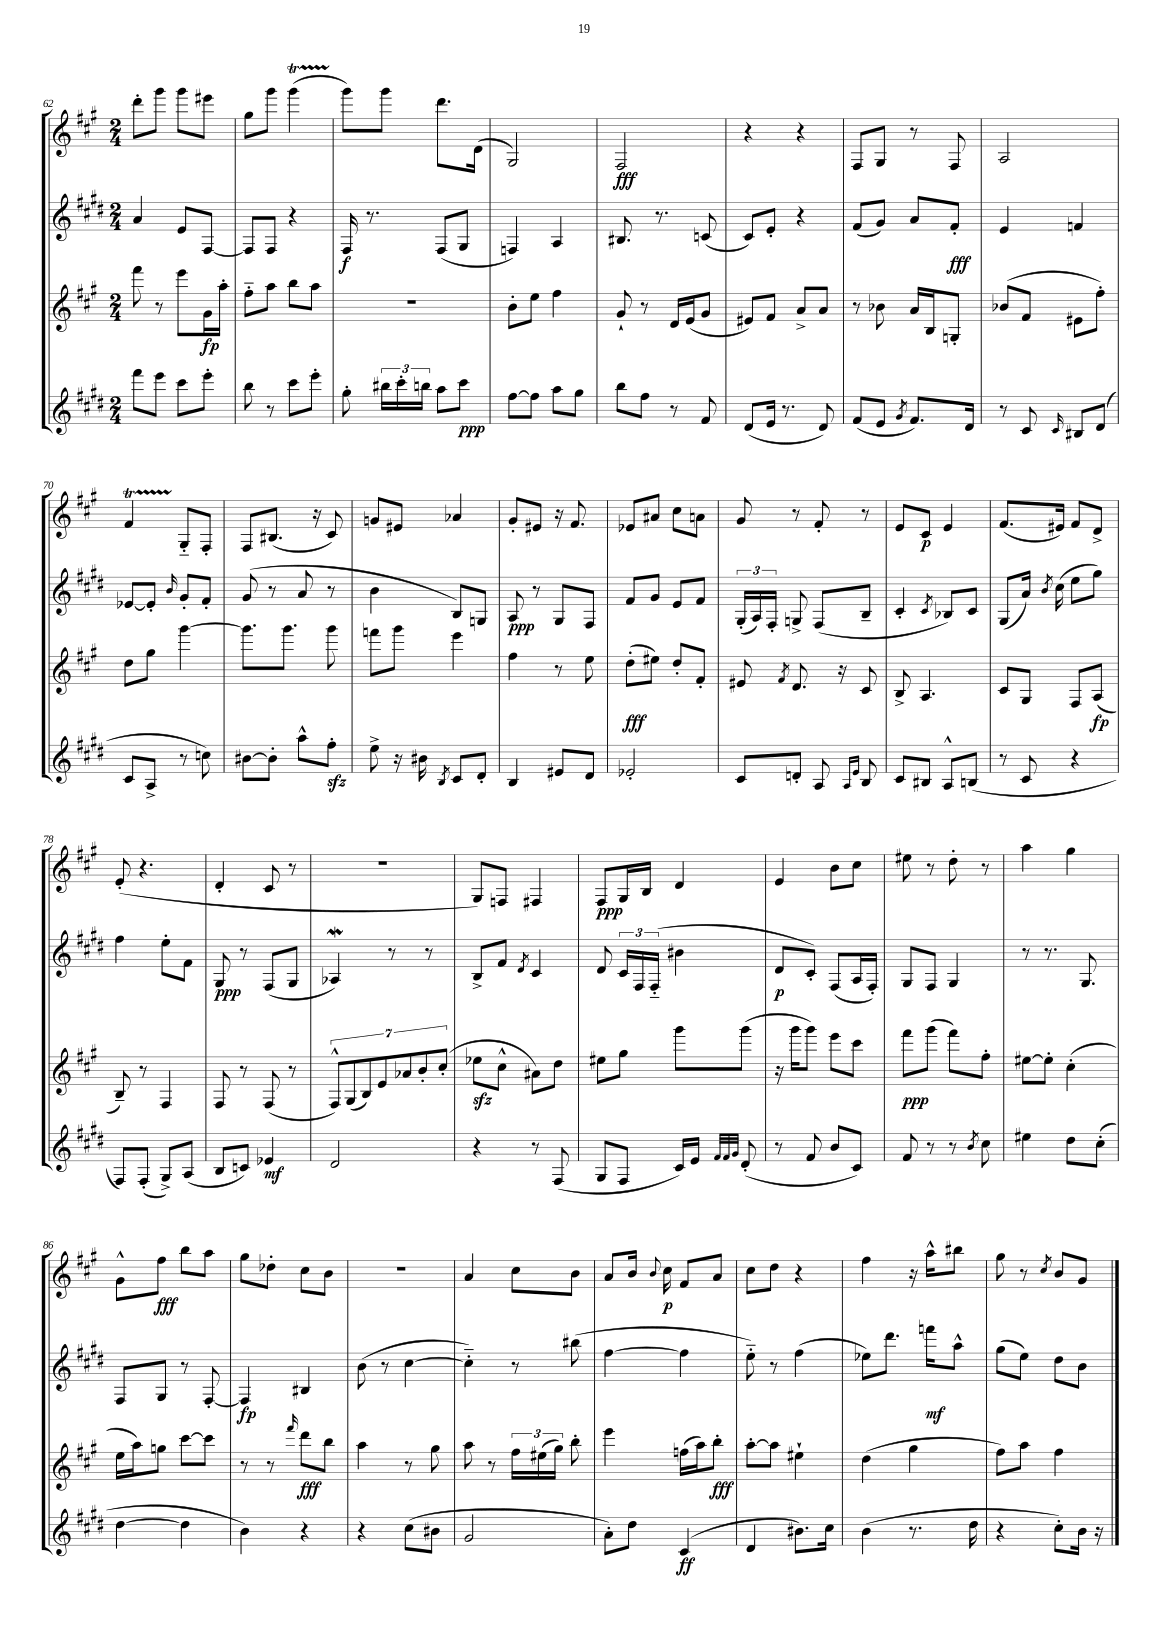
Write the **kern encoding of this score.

**kern	**kern	**kern	**kern
*staff4	*staff3	*staff2	*staff1
*clefG2	*clefG2	*clefG2	*clefG2
*k[f#c#g#d#]	*k[f#c#g#]	*k[f#c#g#d#]	*k[f#c#g#]
*M2/4	*M2/4	*M2/4	*M2/4
8fff#	8fff#	4a	8ddd'
8eee	8r	.	8ggg#
8ccc#	8eee	8e	8ggg#
8eee'	16g#	[8F#	8eee#
.	16aa'	.	.
=	=	=	=
8bb	8ff#'~	8F#]	8gg#
8r	8aa	8F#	8ggg#
8ccc#	8bb	4r	(4ggg#
8eee'	8aa	.	.
=	=	=	=
8gg#'	2r	16F#	8ggg#)
.	.	8.r	.
24bb#	.	.	8ggg#
24ccc#'	.	.	.
24bb	.	.	.
8aa	.	(8F#	8.ddd
8ccc#	.	8G#	.
.	.	.	(16d
=	=	=	=
[8ff#	8b'	4F)	2G#)
8ff#]	8ee	.	.
8aa	4ff#	4A	.
8gg#	.	.	.
=	=	=	=
8bb	8g#`	8.B#	2F#
8ff#	8r	.	.
.	.	8.r	.
8r	16d	.	.
.	(16e	.	.
8f#	8g#	(8c	.
=	=	=	=
(8d#	8e#)	8c#)	4r
16e	8f#	8e'	.
8.r	.	.	.
.	8a^	4r	4r
8d#)	8a	.	.
=	=	=	=
(8f#	8r	(8f#	8F#
8e	8b-	8g#)	8G#
8qg#	.	.	.
8.f#)	16a	8a	8r
.	16B	.	.
.	8G'	8f#'	8F#
16d#	.	.	.
=	=	=	=
8r	(8b-	4e	2A
8c#	8f#	.	.
16qqc#	.	.	.
8B#	8e#	4f	.
(8d#	8ff#')	.	.
=	=	=	=
8c#	8dd	[8e-	4f#
8A^	8gg#	8e-']	.
.	.	16qqb	.
8r	[4ggg#	8g#'	8G#'~
8cc)	.	8f#'	8F#'
=	=	=	=
[8b#	8.ggg#]	(8g#	8F#
8b#']	.	8r	(8.B#
.	8.ggg#	.	.
8aa^^	.	8a	.
.	.	.	16r
8ff#'	8ggg#	8r	8c#)
=	=	=	=
8ee^	8fff	4b	8g
16r	8ggg#	.	8e#
16b#	.	.	.
8qB	.	.	.
8c#	4eee	8B)	4a-
8d#'	.	8G	.
=	=	=	=
4B	4ff#	8A	8g#'
.	.	8r	8e#
8e#	8r	8G#	16r
.	.	.	8.f#
8d#	8ee	8F#	.
=	=	=	=
2e-'	(8dd'	8f#	8e-
.	8ee#)	8g#	8a#
.	8dd'	8e	8cc#
.	8f#'	8f#	8a
=	=	=	=
8c#	8e#	(24G#'	8g#
.	.	24A)	.
.	.	24F#'	.
.	8qf#	.	.
8d'	8.d	8G^	8r
8A	.	(8F#	8f#'
.	16r	.	.
16qqA	.	.	.
16qqe	.	.	.
8B	8c#	8B~	8r
=	=	=	=
8c#	8B^	4c#'	8e
8B#	4.A	.	8c#
.	.	8qc#	.
8A^^	.	8B-)	4e
(8B	.	8c#	.
=	=	=	=
8r	8c#	(8G#	(8.f#
8c#	8G#	16a)	.
.	.	8qb	.
.	.	(16cc#	16e#)
4r	8F#	8ee	8f#
.	(8A	8gg#)	8d^
=	=	=	=
8F#)	8B~)	4ff#	(8e'
(8F#'	8r	.	4.r
8G#^)	4F#	8ee'	.
(8A	.	8f#	.
=	=	=	=
8B	8F#	8G#	4d'
8c)	8r	8r	.
4e-	(8F#	(8F#	8c#
.	8r	8G#	8r
=	=	=	=
2d#	14F#^^)	4A-)	2r
.	(14G#	.	.
.	14B)	.	.
.	14e	.	.
.	.	8r	.
.	14a-	.	.
.	14b'	.	.
.	.	8r	.
.	(14cc#'	.	.
=	=	=	=
4r	8ee-	8B^	8G#)
.	8cc#^^	8f#	8F
.	.	8qd#	.
8r	8a#)	4c#	4F#
(8F#	8dd	.	.
=	=	=	=
8G#	8ee#	8d#	8F#
8F#	8gg#	24c#	16G#
.	.	24F#	.
.	.	.	16B
.	.	(24F#'~	.
16c#)	8ggg#	4b#	4d
16e	.	.	.
32qqf#	.	.	.
32qqf#	.	.	.
32qqg#	.	.	.
(8d#'	(8ggg#	.	.
=	=	=	=
8r	16r	8d#	4e
.	16ggg#	.	.
8f#	8ggg#)	8c#')	.
8b	8eee	(8F#	8b
8c#)	8ccc#	16A	8cc#
.	.	16F#')	.
=	=	=	=
8f#	8fff#	8G#	8ee#
8r	(8ggg#	8F#	8r
8r	8fff#)	4G#	8dd'
8qb	.	.	.
8cc#	8ff#'	.	8r
=	=	=	=
4ee#	[8ee#	8r	4aa
.	8ee#']	8.r	.
8dd#	(4cc#'	.	4gg#
.	.	8.G#	.
(8cc#'	.	.	.
=	=	=	=
[4dd#	16ee	8F#	8g#^^
.	16aa)	.	.
.	8gg	8G#	8ff#
4dd#]	[8ccc#	8r	8bb
.	8ccc#]	[8F#'	8aa
=	=	=	=
4b)	8r	4F#]	8gg#
.	8r	.	8dd-'
.	16qqfff#	.	.
4r	8ddd	4B#	8cc#
.	8bb	.	8b
=	=	=	=
4r	4aa	(8b	2r
.	.	8r	.
(8cc#	8r	[4cc#	.
8b#	8gg#	.	.
=	=	=	=
2g#	8aa	4cc#'~])	4a
.	8r	.	.
.	24ff#	8r	8cc#
.	(24ee#	.	.
.	24gg#)	.	.
.	8bb'	(8bb#	8b
=	=	=	=
8a')	4eee	[4ff#	8a
8dd#	.	.	16b
.	.	.	8qqb
.	.	.	16cc#
(4c#	(16ff	4ff#]	8f#
.	16aa)	.	.
.	8bb'	.	8a
=	=	=	=
4d#	[8aa'	8ee'~)	8cc#
.	8aa]	8r	8dd
8.b#)	4ee#`	(4ff#	4r
16cc#	.	.	.
=	=	=	=
(4b	(4dd	8ee-)	4ff#
.	.	8.ddd#	.
8.r	4gg#	.	16r
.	.	16fff	16aa^^
.	.	8aa^^	8bb#
16dd#	.	.	.
=	=	=	=
4r	8ff#)	(8gg#	8gg#
.	8aa	8ee)	8r
.	.	.	8qcc#
8cc#')	4ff#	8dd#	8b
16b	.	8b	8g#
16r	.	.	.
==	==	==	==
*-	*-	*-	*-
